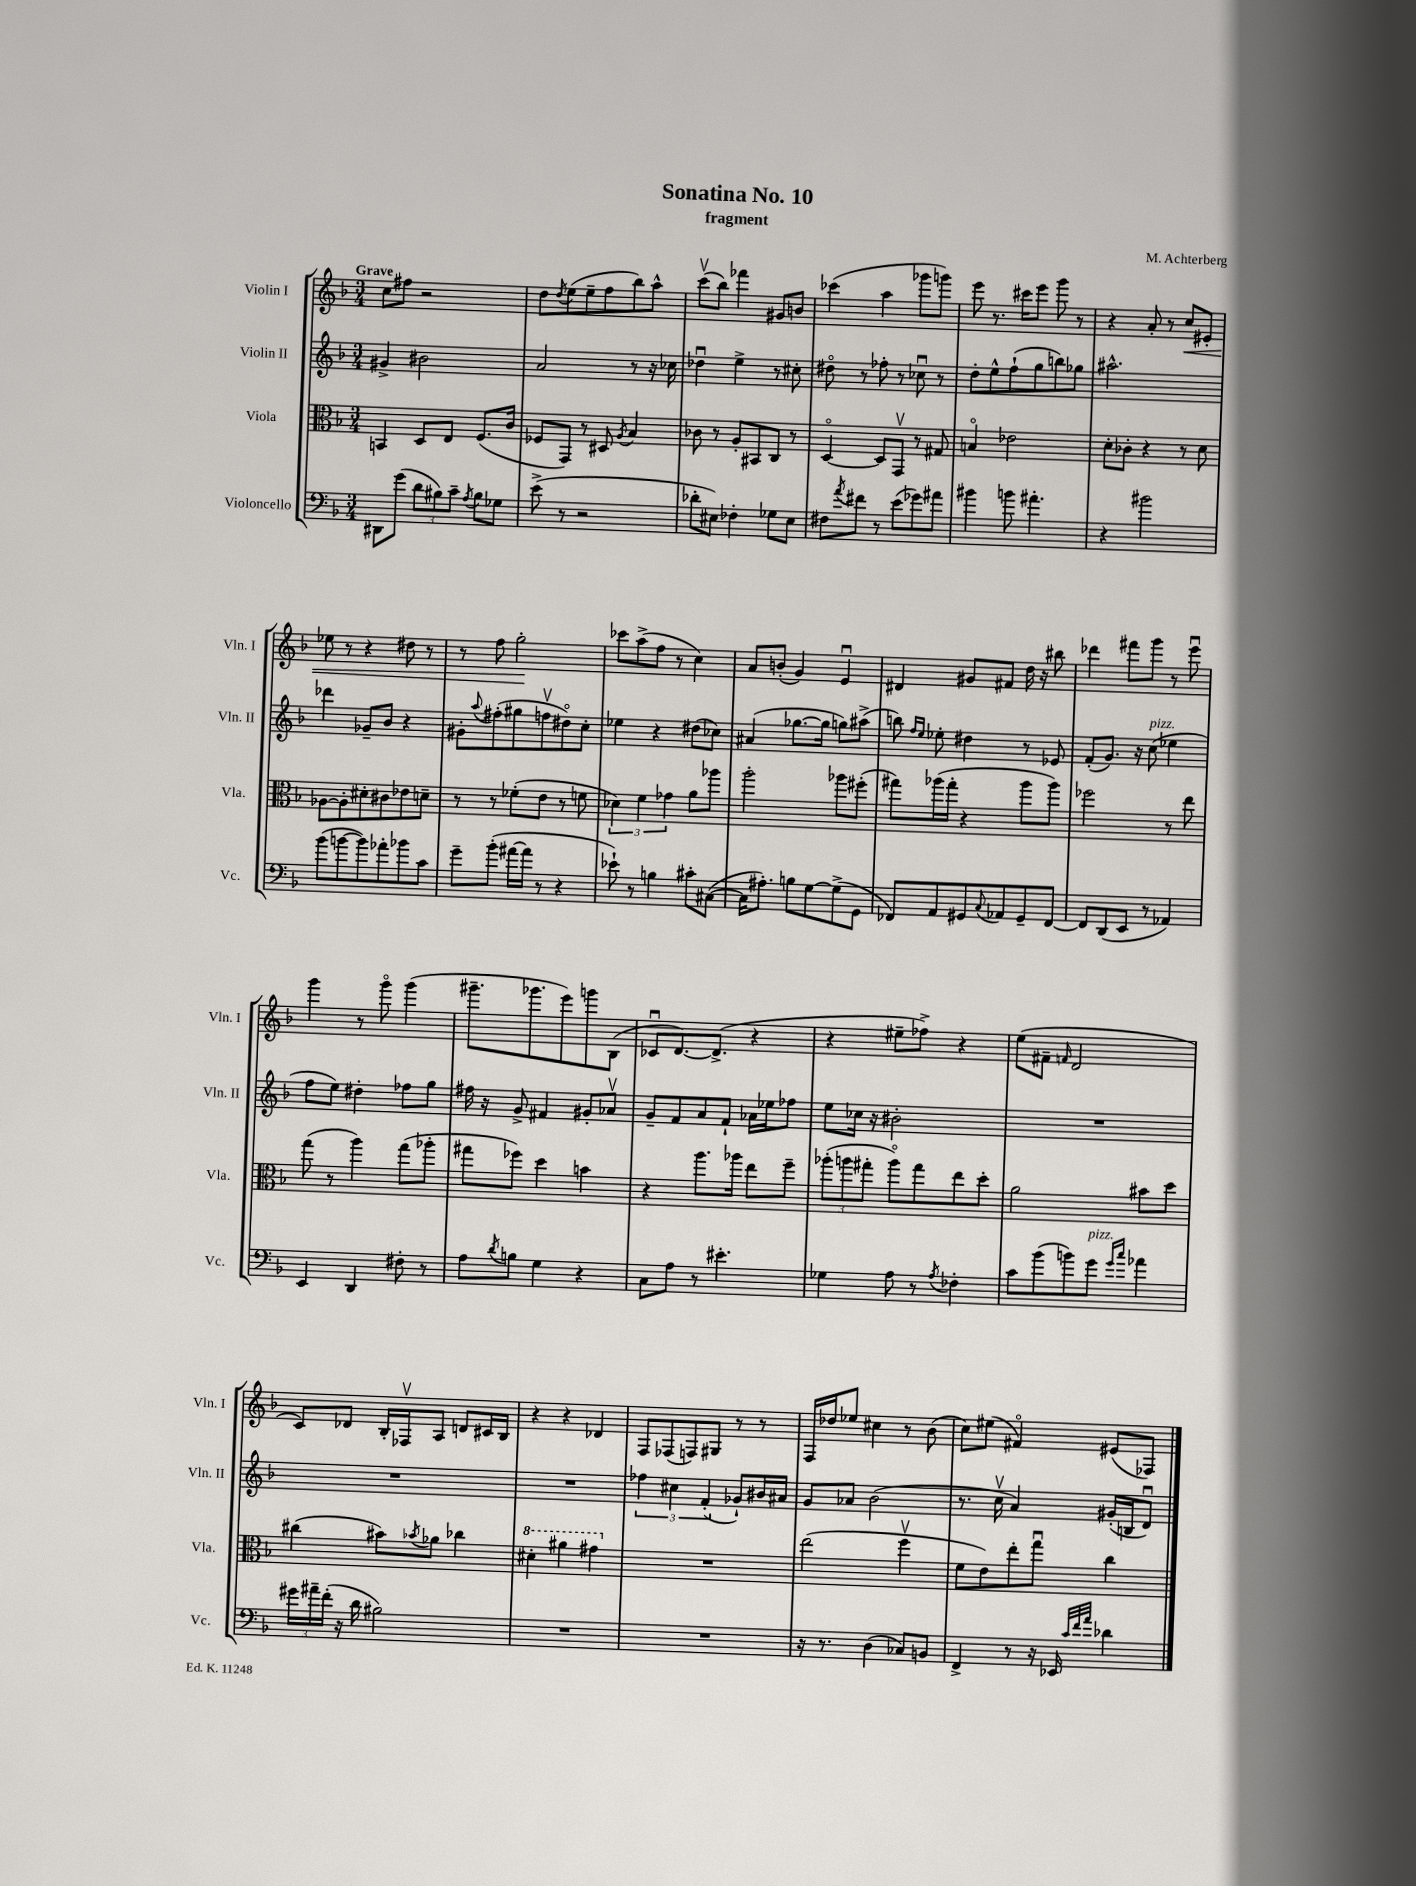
\header { title = "Sonatina No. 10" composer = "M. Achterberg" subtitle = "fragment" }
<<
\new StaffGroup <<
\new Staff = "s0" \with { instrumentName = "Violin I" shortInstrumentName = "Vln. I" } {
    \clef treble \key f \major \numericTimeSignature \time 3/4 \tempo "Grave"
    c''8 fis''8 r2 |
    d''8 \acciaccatura { d''8 } e''8( e''8-- f''8 bes''8) a''8-^ |
    c'''8\upbow( bes''8) fes'''4 gis'8 b'8 |
    ces'''4( a''4 ges'''8 g'''8) |
    e'''8 r8. cis'''16 e'''8 g'''8 r8 |
    r4 a'8-. r8 c''8\< eis'8-. |
    ees''8 r8 r4 dis''8 r8 |
    r8 f''8 g''2-.\! |
    ces'''8 a''8->( f''8 r8 c''4) |
    a'8 b'8-.( g'4) e'4\downbow |
    dis'4 gis'8 fis'8 d''16 r16 bis''8 |
    des'''4 fis'''8 g'''8 r8 e'''8\downbow |
    g'''4 r8 g'''8\flageolet g'''4( |
    gis'''8.-- ges'''8. e'''8) g'''8 bes8( |
    ces'8\downbow d'8.~) d'8.->( r4 |
    r4 eis''8-- fes''8->) r4 |
    e''8( fis'8-- \grace { f'16 } d'2 |
    c'8) des'8 bes16-. fes16\upbow a8 d'8 cis'16 bes16 |
    r4 r4 des'4 |
    f8 fes8( f8) gis8 r8 r8 |
    f16 des''16 ees''8 cis''4 r8 bes'8( |
    c''8) eis''8( fis'4\flageolet) eis'8( fes8) \bar "|." |
}
\new Staff = "s1" \with { instrumentName = "Violin II" shortInstrumentName = "Vln. II" } {
    \clef treble \key f \major \numericTimeSignature \time 3/4
    gis'4-> bis'2 |
    a'2 r8 r16 ces''16 |
    des''4\downbow e''4-> r8 cis''8-. |
    dis''8\flageolet r8 fes''8-. r8 ces''8\downbow r8 |
    d''8-. e''8-^ f''8-!( g''8 b''8) ges''8 |
    ais''2.-^ |
    des'''4 ges'8-- bes'8 r4 |
    gis'8-. \appoggiatura { a''8 } fis''8-.( gis''8 f''8\upbow dis''8\flageolet) c''8-. |
    ees''4 r4 dis''8( ces''8) |
    ais'4( ges''8.~ ges''16 g''8) ais''8->( |
    b''8) \grace { f''16 e''16 } ees''8-. dis''4 r8 ees'8 |
    f'8-.( g'8.) r16 c''8^\markup { \italic "pizz." }( ees''4 |
    f''8 e''8) dis''4-. fes''8 g''8 |
    fis''16 r16 g'8-> fis'4 gis'8-. aes'8\upbow |
    g'8-- f'8 a'8 f'8-! aes'16 ees''16 fes''8 |
    e''8 ces''16 r16 bis'2-. |
    R2. |
    R2. |
    R2. |
    \tuplet 3/2 { fes''4 cis''4 f'4-.( } ges'8-!) bis'16 ais'16 |
    g'8 aes'8 bes'2( |
    r8. c''16\upbow a'4) gis'16-.( b16 d'8\downbow) \bar "|." |
}
\new Staff = "s2" \with { instrumentName = "Viola" shortInstrumentName = "Vla." } {
    \clef alto \key f \major \numericTimeSignature \time 3/4
    b,4 d8 e8 f8.( c'16 |
    fes8 g,8) r8 dis8 \acciaccatura { a8 } bes4 |
    ces'8 r8 a8-. bis,8 c8 r8 |
    d4~\flageolet d8 g,8\upbow r8 gis8 |
    b4\flageolet ees'2 |
    d'8-. ces'8-. r4 r8 d'8 |
    aes8~ aes8-. dis'8-. cis'8 ees'8 d'8-- |
    r8 r8 fes'8-.( e'8 r8 f'8 |
    \tuplet 3/2 { des'4) f'4 ges'4 } a'8 aes''8 |
    a''2-. aes''8 fis''8-.( |
    gis''8) aes''16( gis''16-. r4 aes''8 aes''8) |
    fes''2 r8 e''8 |
    g''8( r8 a''4) g''8( aes''8-. |
    gis''8 fes''8) d''4 b'4 |
    r4 a''8. aes''16 e''8 f''8-- |
    \tuplet 3/2 { aes''8-.( a''8 gis''8-. } a''8\flageolet) gis''8 e''8 d''8-. |
    a'2 bis'8 d''8 |
    cis''4( bis'8) \acciaccatura { bes'8 } aes'8 ces''4 |
    \ottava #1 dis''4-. ais''4 gis''4 \ottava #0 |
    R2. |
    e''2( f''4\upbow |
    f'8 e'8) e''8-. g''8\downbow c''4 \bar "|." |
}
\new Staff = "s3" \with { instrumentName = "Violoncello" shortInstrumentName = "Vc." } {
    \clef bass \key f \major \numericTimeSignature \time 3/4
    dis,8 g'8( \tuplet 3/2 { d'8 bis8) c'8-- } \acciaccatura { a8 } bis8 ges8 |
    e'8->( r8 r2 |
    des'8-. eis8) fes4-. ges8 eis8 |
    fis8 \acciaccatura { a'8 } fis'8 r8 e'8( ges'8) ais'8 |
    bis'4 b'8 ais'4.-. |
    r4 bis'2 |
    bes'8( b'8~ b'8) aes'8-. bes'8 c'8 |
    g'8-- bes'8-.( ais'16~ ais'16 r8 r4 |
    ees'8-!) r8 b4 cis'8-. cis8~( |
    cis16 ais8.-.) b8 g8~ g8->( g,8 |
    fes,8) a,8 gis,8 \appoggiatura { c8 } aes,8 gis,8-- fes,8~ |
    fes,8 d,8( e,8 r8 aes,4) |
    e,4 d,4 fis8-. r8 |
    a8 \acciaccatura { d'8 } b8 g4 r4 |
    c8 a8 r8 eis'4.-. |
    ges4 a8 r8 \acciaccatura { a8 } fes4-. |
    c'8 bes'8( b'8) g'8^\markup { \italic "pizz." } \grace { g'16 c''16 } aes'4 |
    \tuplet 3/2 { gis'16 ais'16-- f'16-.( } r16 d'16 bis2) |
    R2. |
    R2. |
    r16 r8. d4( ces8) b,8 |
    f,4-> r8 r16 ees,16 \grace { c'32 f'32 a'32 } des'4 \bar "|." |
}
>>
>>
\layout { \context { \Score \remove "Bar_number_engraver" } }
